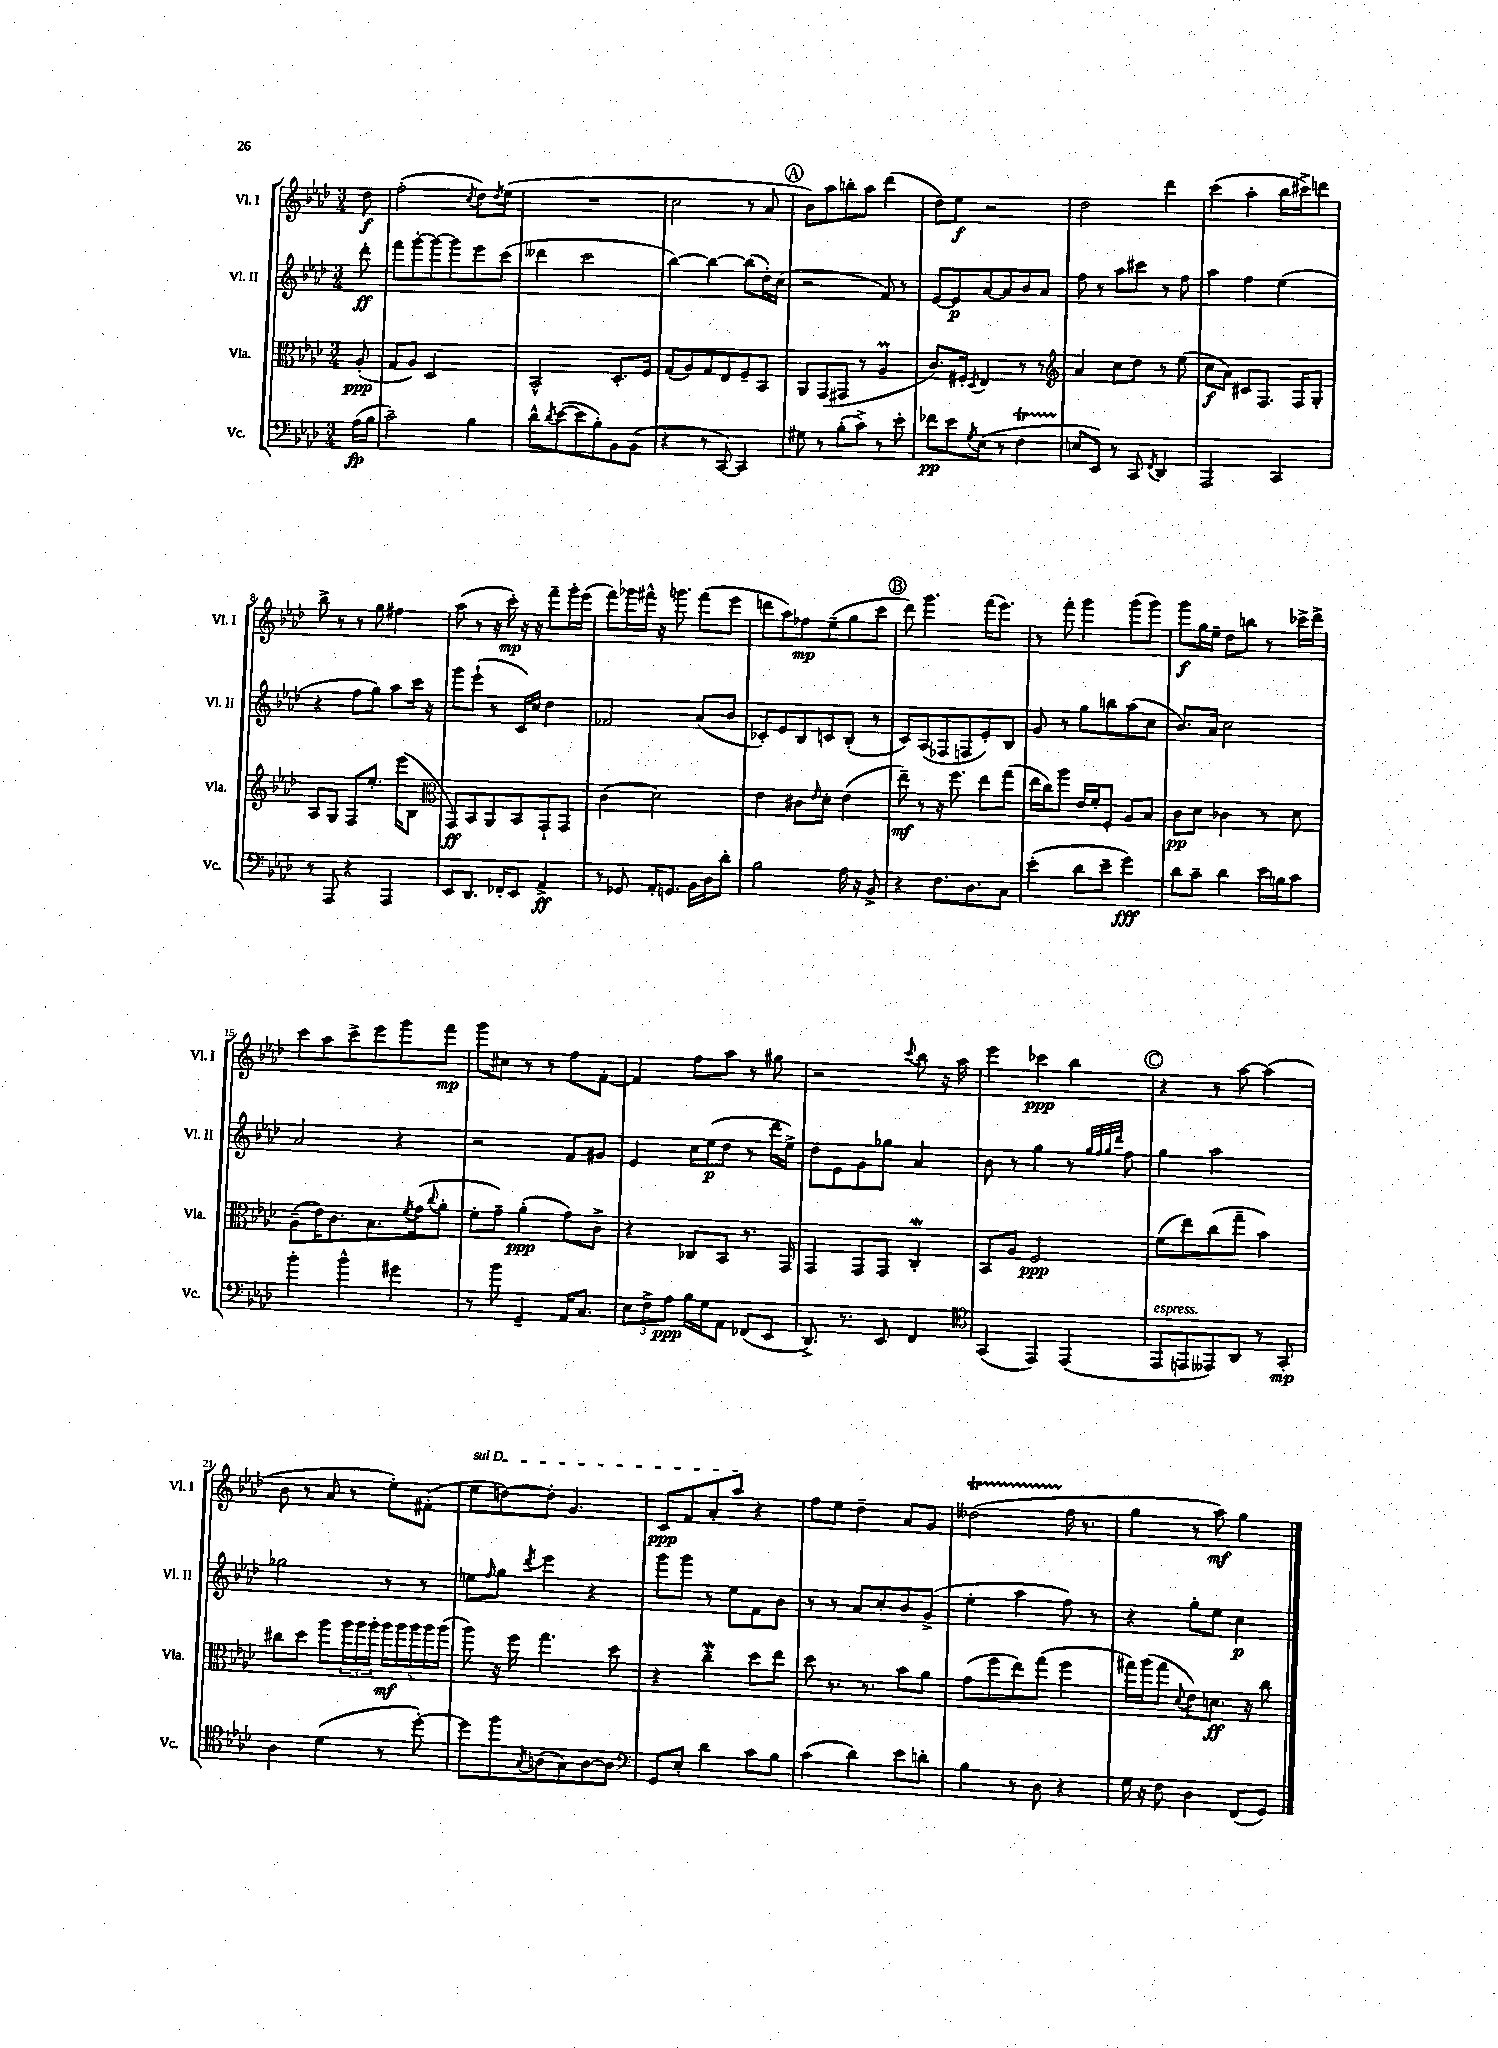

**kern	**kern	**kern	**kern
*staff4	*staff3	*staff2	*staff1
*clefF4	*clefC3	*clefG2	*clefG2
*k[b-e-a-d-]	*k[b-e-a-d-]	*k[b-e-a-d-]	*k[b-e-a-d-]
*M3/4	*M3/4	*M3/4	*M3/4
(16A-	(8A-'	8ddd-'	8dd-
16B-	.	.	.
=	=	=	=
2c~)	8G	8fff	(2ff'
.	8A-)	[8ggg'	.
.	2D-	8ggg_	.
.	.	8ggg]	.
.	.	.	8qcc
4B-	.	8eee-	8dd-)
.	.	.	8qdd-
.	.	(8ccc	(8ee-
=	=	=	=
8d-^^	2BB-^^	4ddd--	2.r
8qd-	.	.	.
([8e-	.	.	.
8e-]	.	2ccc	.
8B-')	.	.	.
8BB-	8.D-'	.	.
(8BB-	.	.	.
.	16F	.	.
=	=	=	=
4r	(8G	[4bb-)	2cc
.	8A-)	.	.
8r	8G	4bb-_	.
[8CC)	8E-	.	.
4CC]	8F~	(8bb-]	8r
.	8BB-	16dd-')	8a-
.	.	(16cc	.
=	=	=	=
8G#	8AA-	2r	8b-)
8r	(8GG	.	8aa-
(8B-'	8GG#	.	8bb'
8c^)	8r	.	8aa-
8r	4A-	8f)	(4ddd-
8e-'	.	8r	.
=	=	=	=
8f-	8.c)	[8e-	8dd-)
8e-	.	8e-]	8ee-
.	16F#'	.	.
8qG	8qD-	.	.
(8E-	4E-	[8a-	2r
8r	.	8a-]	.
4F	8r	8b-	.
.	8r	8a-	.
=	=	=	=
*	*clefG2	*	*
8E	4a-	8ff	2dd-
8EE-)	.	8r	.
8r	8cc	8aa-	.
8CC	8dd-	8ccc#	.
8qFF	.	.	.
4DD-	8r	8r	4ddd-
.	(8ee-	8ff	.
=	=	=	=
2AAA-	8cc	4aa-	(4ccc
.	8a-)	.	.
.	8c#	4ff	4aa-'
.	8.F	.	.
4CC	.	(4ee-	16bb-
.	16F	.	16ccc#^)
.	8G'	.	8ddd
=	=	=	=
8r	8A-	4r	8bb-^
8AAA-	8G	.	8r
4r	8F	8ff	8r
.	8.ee-'	8gg)	8gg
4AAA-	.	8aa-	4ff#
.	(16eee-	.	.
.	8B-	16ccc	.
.	.	16r	.
=	=	=	=
*	*clefC3	*	*
8EE-	8GG)	8ggg	(8aa-
8.DD-	8BB-	(8eee-`	8r
.	8AA-	8r	16r
16FF-'	.	.	16ccc')
8EE-	8BB-	16c)	16r
.	.	16cc	16r
4AA-^	8GG`	4dd-	8fff~
.	8GG	.	16ggg'
.	.	.	(16eee-
=	=	=	=
8r	(4c	2f-	8fff)
8GG-	.	.	16ggg-
.	.	.	16fff#^^
16AA-'	2d-)	.	16r
8.GG	.	.	8.ggg
16BB-	.	(8a-	(8fff#
16D-	.	.	.
8d-'	.	8b-	8eee-
=	=	=	=
2B-	4e-	8c-')	8ddd
.	.	8e-	8aa-)
.	8c#	8B-	8ff-
.	16qqe-	.	.
.	8d-'	8c	(8ee-~
16A-	(4e-	(8B-'	8gg
16r	.	.	.
8BB-^	.	8r	8ccc
=	=	=	=
4r	8ee-~)	8c)	8ddd-)
.	8r	(8A-	4.ggg
8.F	16r	8F-	.
.	8.ff	.	.
.	.	8F	.
8.D-	.	.	.
.	8ee-	8e-')	(16fff
.	.	.	8.eee-)
8C	(8gg	8B-	.
=	=	=	=
(4e-'	16ee-	8g	8r
.	16cc)	.	.
.	8aa-	8r	8fff'
8d-	16e-	8gg	4ggg
.	16f'	.	.
8e-~	8F'	8bb	.
4g)	8A-	(8aa-	(8ggg
.	8B-	8cc	8ggg)
=	=	=	=
8d-	8c	8.b-)	8ggg
8c~	8d-	.	16gg
.	.	16a-	16ee-~
4d-	4c-	2cc	8dd-
.	.	.	8bb
16e-	8r	.	8r
16B	.	.	.
8c	8d-	.	16ccc-^
.	.	.	16ddd-^
=	=	=	=
4b-'	(8A-~	2a-	8ccc
.	16e-)	.	8aa-
.	8.c	.	.
4b-^^	.	.	8ccc^
.	8.B-	.	8eee-
4g#	.	4r	8ggg
.	8qf	.	.
.	(16g	.	.
.	8qqcc	.	.
.	8a-'	.	8fff
=	=	=	=
8r	8f'	2r	8ggg
8b-	8g~)	.	8cc#
4GG~	(4a-'	.	8r
.	.	.	8r
16AA-	8g)	8f	8ff
8.C	.	.	.
.	8c^	8g#	[8f'
=	=	=	=
12E-	4r	4e-	4f]
12F^	.	.	.
12A-	.	.	.
16B-	8C-	16cc	8ff
16G	.	(16ee-	.
8AA-	8BB-	8dd-	8aa-
(8FF-	8.r	8r	8r
8EE-	.	16ddd-	8gg#
.	16GG	16ee-^)	.
=	=	=	=
8.DD-^)	4GG	8dd-	2r
.	.	8e-	.
8.r	.	.	.
.	8GG	8g	.
8EE-	8GG	8gg-	.
.	.	.	8qqccc
4FF	4C'	4a-	8bb-
.	.	.	16r
.	.	.	16aa-
=	=	=	=
*clefC4	*	*	*
(4GG	8BB-	8b-	4eee-
.	8A-	8r	.
4EE-)	2F	4gg	4ccc-
(4EE-	.	8r	4bb-
.	.	32qqgg	.
.	.	32qqff	.
.	.	32qqgg	.
.	.	32qqddd-	.
.	.	8ff	.
=	=	=	=
8EE-	(8f	4gg	4r
8EE	8ee-)	.	.
8EE--)	(8cc	2aa-	8r
8AA-	8gg~	.	[8aa-
8r	4b-)	.	(4aa-]
8GG'	.	.	.
=	=	=	=
4A-	8cc#	2gg-	8b-
.	8dd-	.	8r
(4d-	8aa-	.	8a-
.	24aa-	.	8r
.	24aa-	.	.
.	24aa-'	.	.
8r	20aa-	8r	8ee-')
.	20aa-	.	.
.	20aa-	.	.
[8dd-')	.	8r	(8f#'
.	20aa-	.	.
.	(20aa-	.	.
=	=	=	=
8dd-]	8aa-)	8ee	8ee-
.	.	16qqff	.
8ff	16r	8gg	[8dd)
.	16ff	.	.
8qG	.	8qddd-	.
(8A	4.gg	4eee-	8dd']
8G)	.	.	4.g
[8A	.	4r	.
8A]	8dd-	.	.
=	=	=	=
*clefF4	*	*	*
8GG	4r	8ggg	8c
8E-'	.	8ggg	8f
4d-	4cc~	8r	8a-'
.	.	8ee-	8aa-
8c	8dd-	8f	4r
8B-	8ee-	8b-	.
=	=	=	=
(4c	8dd-	8r	8ff
.	8.r	8r	8ee-
4d-)	.	8a-	4dd-~
.	8.r	.	.
.	.	8cc'	.
8e-	8b-	8b-	8a-
8d'	8a-	(8g^	8g
=	=	=	=
4B-	(8g	4ee-'	(2dd--
.	8ff	.	.
8r	8ee-)	4aa-	.
8D-	(8gg	.	.
4r	4ff	8ff)	16ff
.	.	.	8.r
.	.	8r	.
=	=	=	=
16G	16gg#)	4r	4gg
16r	(16aa-	.	.
8F	8gg#	.	.
.	8qqd-	.	.
4D-	8e-)	8gg'	8r
.	8.d	8ee-	8aa-)
(8FF	.	4cc	4gg
.	16r	.	.
8GG)	8cc	.	.
==	==	==	==
*-	*-	*-	*-
